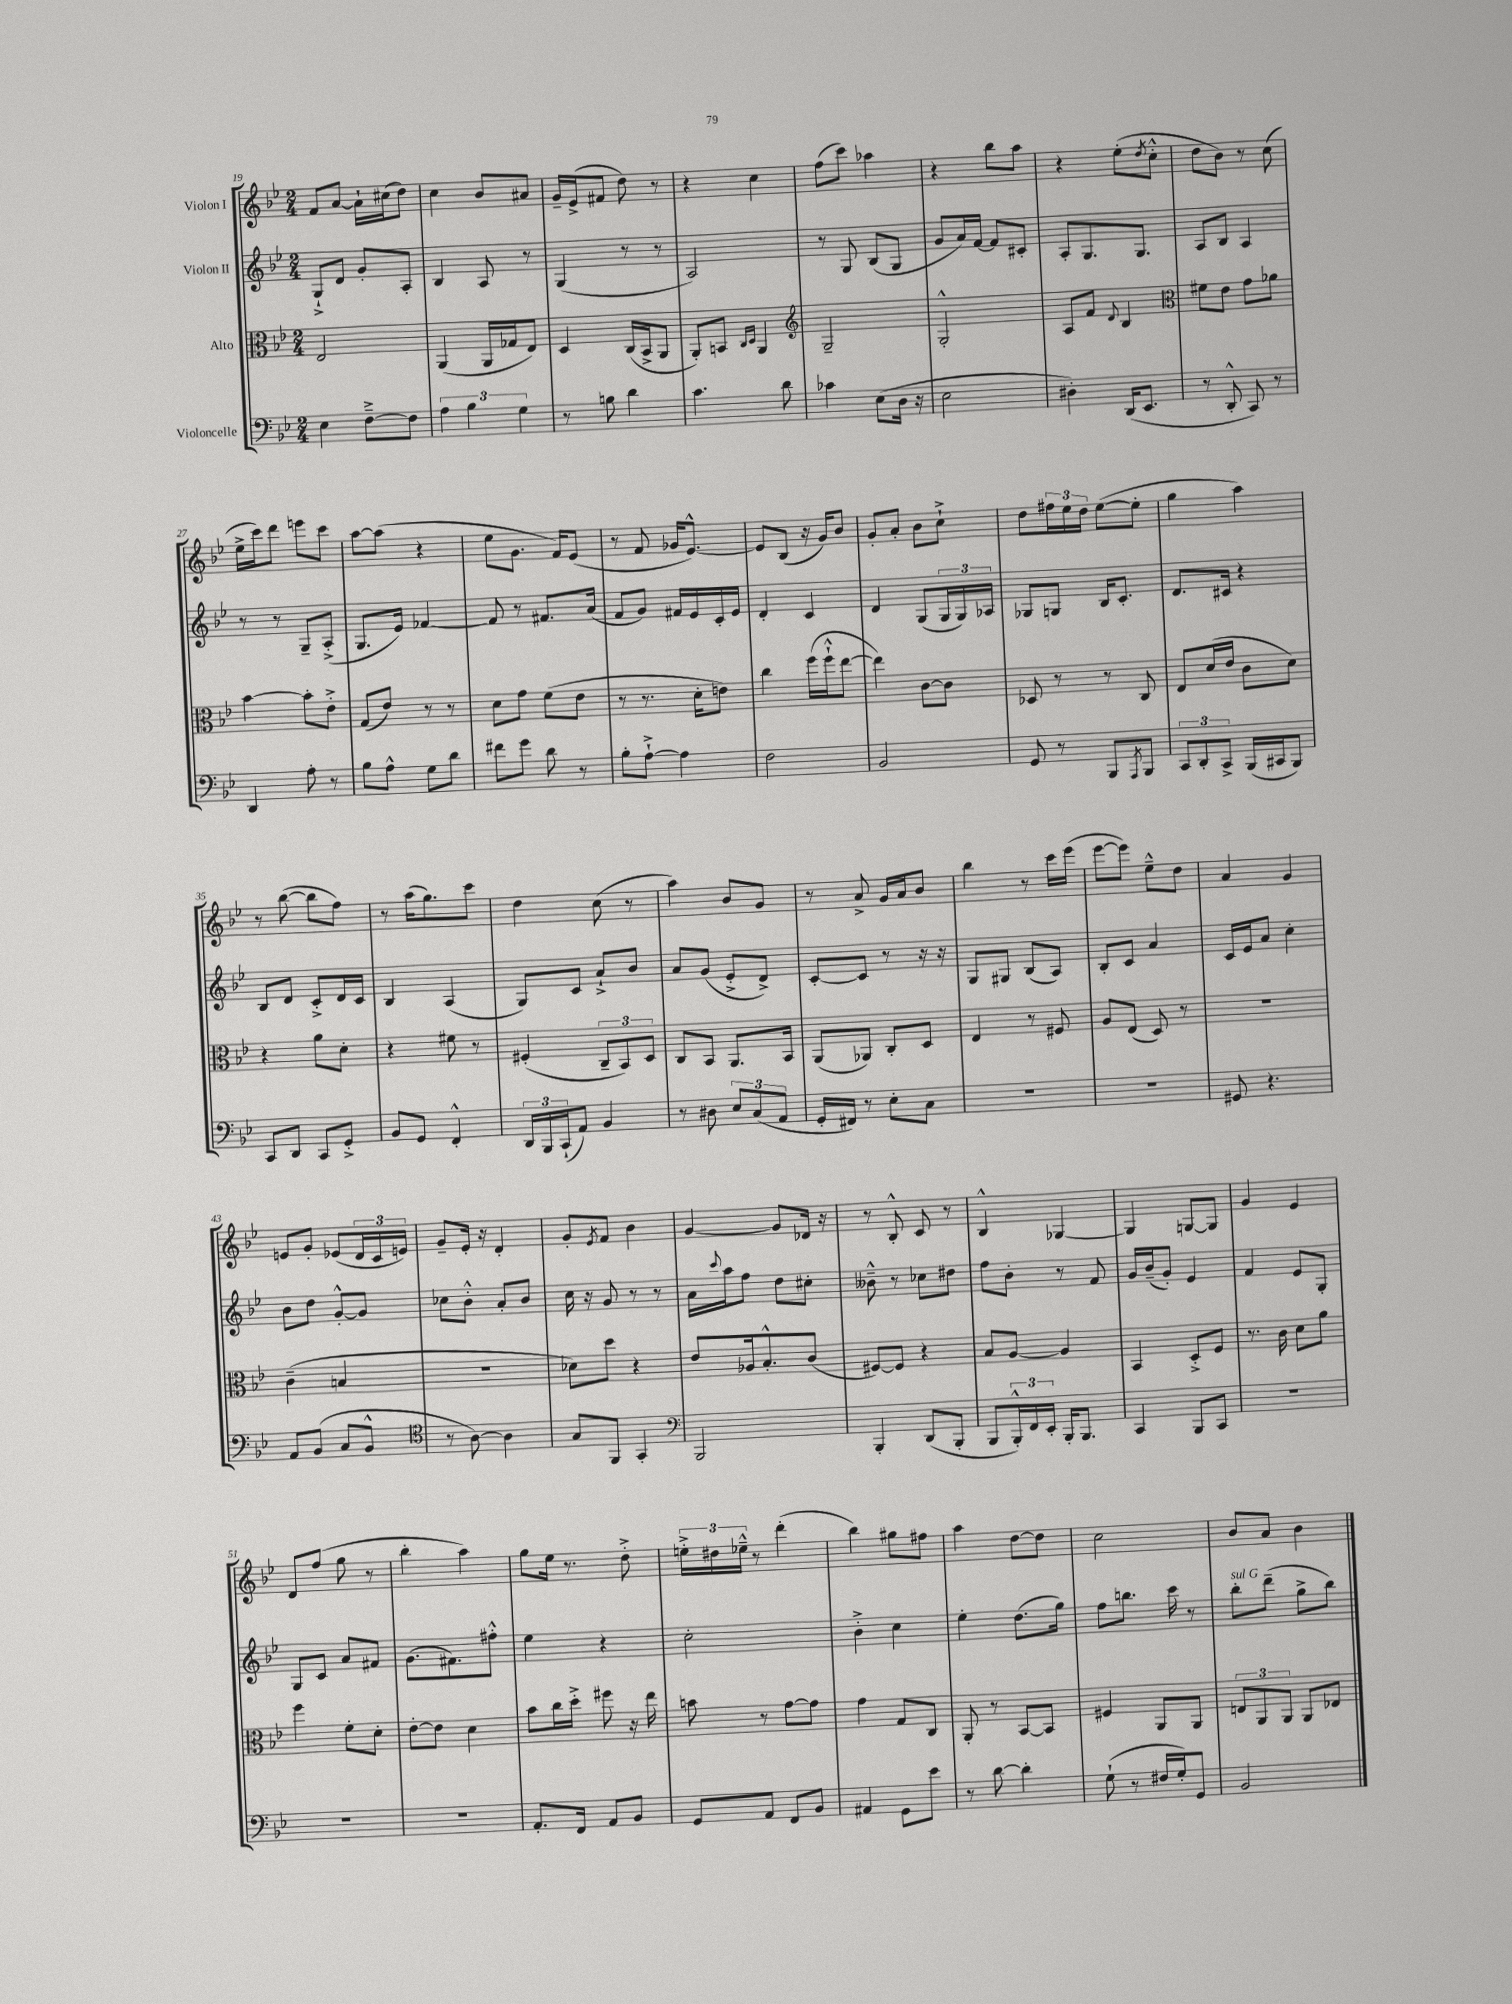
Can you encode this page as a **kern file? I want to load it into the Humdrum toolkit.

**kern	**kern	**kern	**kern
*part4	*part3	*part2	*part1
*staff4	*staff3	*staff2	*staff1
*I"Violoncelle	*I"Alto	*I"Violon II	*I"Violon I
*clefF4	*clefC3	*clefG2	*clefG2
*k[b-e-]	*k[b-e-]	*k[b-e-]	*k[b-e-]
*M2/4	*M2/4	*M2/4	*M2/4
=19	=19	=19	=19
4E-\	2E-/	8G`^/L	8f/L
.	.	8d/J	[8a/J
[8F~^\L	.	8g'/L	16a`\LL]
.	.	.	(16cc#X\J
8F\J]	.	8A'/J	8dd\J)
=20	=20	=20	=20
6A\	(4AA/	4B-/	4cc\
6B-\	.	.	.
.	16AA/LL	8A/	8b-/L
.	16G-X/J	.	.
6G\	.	.	.
.	8E-/J)	8r	8a#X/J
=21	=21	=21	=21
8r	4D/	(4G/	16g~/LL
.	.	.	(16e-^/J
8Bn\	.	.	8f#X/J
4d\	(16C/LL	8r	8dd\)
.	16BB-^/J	.	.
.	8AA/J	8r	8r
=22	=22	=22	=22
4.c\	8AA'/L)	2A/)	4r
.	8BBn/J	.	.
.	16qqC/LL	.	.
.	16qqD/JJ	.	.
.	4AA/	.	4cc\
8d\	.	.	.
=23	=23	=23	=23
*	*clefG2	*	*
4c-X\	2G~/	8r	(8ff\L
.	.	8G/	8ccc\J)
(8E-\L	.	(8B-/L	4aa-X\
16D\Jk	.	8G/J	.
16r	.	.	.
=24	=24	=24	=24
2E-\	2G'^^/	8g/L	4r
.	.	16a/L)	.
.	.	[16f/JJ	.
.	.	8f/L]	8bb-\L
.	.	8c#X'/J	8aa\J
=25	=25	=25	=25
4D#X'\)	8A/L	8A'/L	4r
.	8f/J	8.G/	.
.	8qqd/	.	.
(16DD/KL	4B-/	.	(8ee-'\L
8.EE-/J	.	8.G/J	.
.	.	.	8qdd/
.	.	.	8cc'^^\J
=26	=26	=26	=26
*	*clefC3	*	*
8r	8f#X\L	8A/L	8dd\L
8DD'^^/	8e-\J	8B-/J	8b-\J)
8CC/)	8g\L	4A/	8r
8r	8a-X\J	.	(8cc\
!!LO:LB:g=z
=27	=27	=27	=27
4DD/	[4b-\	8r	16ee-^\LL
.	.	.	16ccc\J)
.	.	8r	8ddd\J
8A'\	8b-'\L]	8G~/L	8eeen\L
8r	8e-'^\J	(8A'^/J	8ccc\J
=28	=28	=28	=28
8B-\L	(8G/L	8.G/L	[8aa\L
8A^^\J	8e-/J)	.	(8aa\J]
.	.	16e-/Jk)	.
8G\L	8r	[4f-X/	4r
8d\J	8r	.	.
=29	=29	=29	=29
8f#X\L	8d\L	8f-/]	8ee-\L
8g\J	8g\J	8r	8.g\J
8d\	(8f\L	8.f#X/L	.
.	.	.	16f/KL)
8r	8e-\J	.	(8e-/J
.	.	(16a/Jk	.
=30	=30	=30	=30
8B-'\L	8r	8f/L	8r
[8A`^\J	8.r	8g/J)	8f/
4A\]	.	16f#X/LL	16g-X/KL
.	16d'\KL	16e-/	[8.e-^^/J)
.	8en\J)	16c'/	.
.	.	16e-/JJ	.
=31	=31	=31	=31
2F\	4cc\	4d'/	8e-/L]
.	.	.	(8B-/J
.	(16ff\LL	4c/	16r
.	16ff`^^\J	.	16g/KL)
.	[8ee-\J	.	8b-/J
=32	=32	=32	=32
2BB-/	4ee-\])	4d/	8g'/L
.	.	.	8a'/J
.	[8c\L	(8G/L	8b-\L
.	8c\J]	24G/L	8cc`^\J
.	.	24G/)	.
.	.	24A-X/JJ	.
=33	=33	=33	=33
8GG/	8D-X/	8G-X/L	8dd\L
8r	8r	8Gn/J	24ff#X\L
.	.	.	24ee-\
.	.	.	24dd\JJ
8BBB-/L	8r	16B-/KL	([8ee-\L
.	.	8.c'/J	.
8qAAA/	.	.	.
8BBB-/J	8C/	.	8ee-'\J]
=34	=34	=34	=34
12CC/L	8E-/L	8.d/L	4gg\
12DD'/	.	.	.
.	(16d/L	.	.
12CC^/J	.	.	.
.	16e-/JJ	16c#X/Jk	.
(16BBB-/LL	8c\L	4r	4aa\)
16CC#X/J	.	.	.
8BBB-/J)	8d\J)	.	.
!!LO:LB:g=z
=35	=35	=35	=35
8CC/L	4r	8B-/L	8r
8DD/J	.	8d/J	([8bb-\
8CC/L	8a\L	8c'^/L	8bb-\L]
8GG'^/J	8d'\J	16d/L	8ff\J)
.	.	16c/JJ	.
=36	=36	=36	=36
8BB-/L	4r	4B-/	8r
8GG/J	.	.	(16aa\KL
.	.	.	8.gg\)
4FF'^^/	8f#X\	(4A/	.
.	8r	.	8ccc\J
=37	=37	=37	=37
24DD/LL	(4F#X'/	8G/L)	4dd\
24BBB-/	.	.	.
(24CC`/J	.	.	.
8AA/J)	.	8c/J	.
4BB-/	12C~/L	8a`^/L	(8cc\
.	12BB-/)	.	.
.	.	8b-/J	8r
.	12D/J	.	.
=38	=38	=38	=38
8r	8C/L	8a/L	4aa\)
8D#X\	8BB-/J	(8g/J	.
12E-/L	8.AA/L	8e-'^/L	8b-/L
(12C/	.	.	.
.	.	8d^/J)	8g/J
12AA/J	.	.	.
.	16BB-/Jk	.	.
=39	=39	=39	=39
16GG'/LL	(8AA/L	[8c'/L	8r
16FF#X/JJ)	.	.	.
8r	8AA-X/J)	8c/J]	8a^/
8E-'\L	8C'/L	8r	16g/LL
.	.	.	16a/J
8C\J	8D/J	16r	8b-/J
.	.	16r	.
=40	=40	=40	=40
2r	4E-/	8G/L	4bb-\
.	.	8G#X/J	.
.	8r	(8B-/L	8r
.	8F#X/	8A/J)	16ccc\LL
.	.	.	(16eee-\JJ
=41	=41	=41	=41
2r	8A/L	8B-'/L	[8eee-\L
.	(8E-/J	8c/J	8eee-\J])
.	8D/)	4a/	8ee-~^^\L
.	8r	.	8dd\J
=42	=42	=42	=42
8GG#X/	2r	16c/LL	4a/
.	.	16e-/J	.
4.r	.	8a/J	.
.	.	4cc'\	4g/
!!LO:LB:g=z
=43	=43	=43	=43
8AA/L	(4c~\	8b-\L	8en/L
(8BB-/J	.	8dd\J	8g'/J
8C/L	4Bn/	[8g'^^/L	(8e-X/L
8BB-^^/J	.	8g/J]	24d/L
.	.	.	24c/
.	.	.	24en/JJ)
=44	=44	=44	=44
*clefC4	*	*	*
8r	2r	8cc-X\L	8g~/L
[8A\)	.	8b-'^^\J	16e-'/Jk
.	.	.	16r
4A\]	.	8a'/L	4d'/
.	.	8b-/J	.
=45	=45	=45	=45
8G/L	8d-X\L)	16cc\	8g'/L
.	.	16r	.
.	.	.	8qe-/
8FF/J	8dd\J	8g/	8f/J
4GG'/	4r	8r	4b-\
.	.	8r	.
=46	=46	=46	=46
*clefF4	*	*	*
2BBB-/	8e-/L	16a\LL	[4g/
.	.	8qqccc/	.
.	.	16aa\J	.
.	16A-X/k	8ff\J	.
.	8.B-'^^/	.	.
.	.	8dd\L	8g/L]
.	(8c/J	8cc#X'\J	16d-X/Jk
.	.	.	16r
=47	=47	=47	=47
4BBB-'/	[8F#X/L)	8b--X~^^\	8r
.	8F#/J]	8r	8B-'^^/
(8DD/L	4r	8cc-X\L	8c/
8BBB-'/J	.	8dd#X\J	8r
=48	=48	=48	=48
8BBB-/L	8B-/L	8ff\L	4B-^^/
24BBB-'^^/L)	[8A/J	8b-'\J	.
24FF/	.	.	.
24EE-'/JJ	.	.	.
16BBB-'/KL	4A/]	8r	[4G-X/
8.BBB-/J	.	.	.
.	.	8f/	.
=49	=49	=49	=49
4CC/	4BB-/	16g/LL	4G-/]
.	.	(16b-~/J	.
.	.	8g'/J)	.
8BBB-/L	8D'^/L	4e-/	[8Gn/L
8CC/J	8F/J	.	8G/J]
=50	=50	=50	=50
2r	8.r	4f/	4g/
.	16c\	.	.
.	8d\L	8e-/L	4e-/
.	8a\J	8G'/J	.
!!LO:LB:g=z
=51	=51	=51	=51
2r	4ff\	8G/L	8d/L
.	.	8c/J	(8ff/J
.	8f'\L	8a/L	8gg\
.	8d'\J	8f#X/J	8r
=52	=52	=52	=52
2r	[8e-'\L	(8.g\L	4bb-'\
.	8e-\J]	.	.
.	.	8.f#X\)	.
.	4d\	.	4aa\)
.	.	8ff#X'^^\J	.
=53	=53	=53	=53
8.AA'/L	8b-\L	4ee-\	8gg\L
.	16cc\L	.	16ee-\Jk
16FF/Jk	16dd'^\JJ	.	8.r
8AA/L	8ff#X\	4r	.
8BB-/J	16r	.	8dd'^\
.	16ee-\	.	.
=54	=54	=54	=54
8GG/L	8bn\	2cc'\	24een'^\LL
.	.	.	24dd#X\
.	.	.	24ee-X~^^\JJ
8AA/J	8r	.	8r
8FF/L	[8g\L	.	(4ddd'\
8BB-/J	8g\J]	.	.
=55	=55	=55	=55
4AA#X/	4g\	4b-'^\	4bb-\)
8GG\L	8G/L	4cc\	8gg#X\L
8e-\J	8C/J	.	8ff#X\J
=56	=56	=56	=56
8r	8AA'/	4ee-'\	4aa\
[8d\	8r	.	.
4d'\]	[8BB-/L	(8.dd\L	[8dd\L
.	8BB-/J]	.	8dd\J]
.	.	16gg\Jk)	.
=57	=57	=57	=57
(8G`\	4F#X/	8ff\L	2cc\
8r	.	8.bbn\J	.
16F#X/LL	8AA/L	.	.
16G'/J)	.	16ccc\	.
8GG/J	8AA/J	8r	.
=58	=58	=58	=58
!	!	!LO:TX:a:i:t=sul G	!
2BB-/	12En/L	8bb-'\L	8b-/L
.	12AA/	.	.
.	.	(8ddd~\J	8a/J
.	12AA/J	.	.
.	8AA/L	8gg^\L	4b-\
.	8E-X/J	8bb-\J)	.
==	==	==	==
*-	*-	*-	*-
